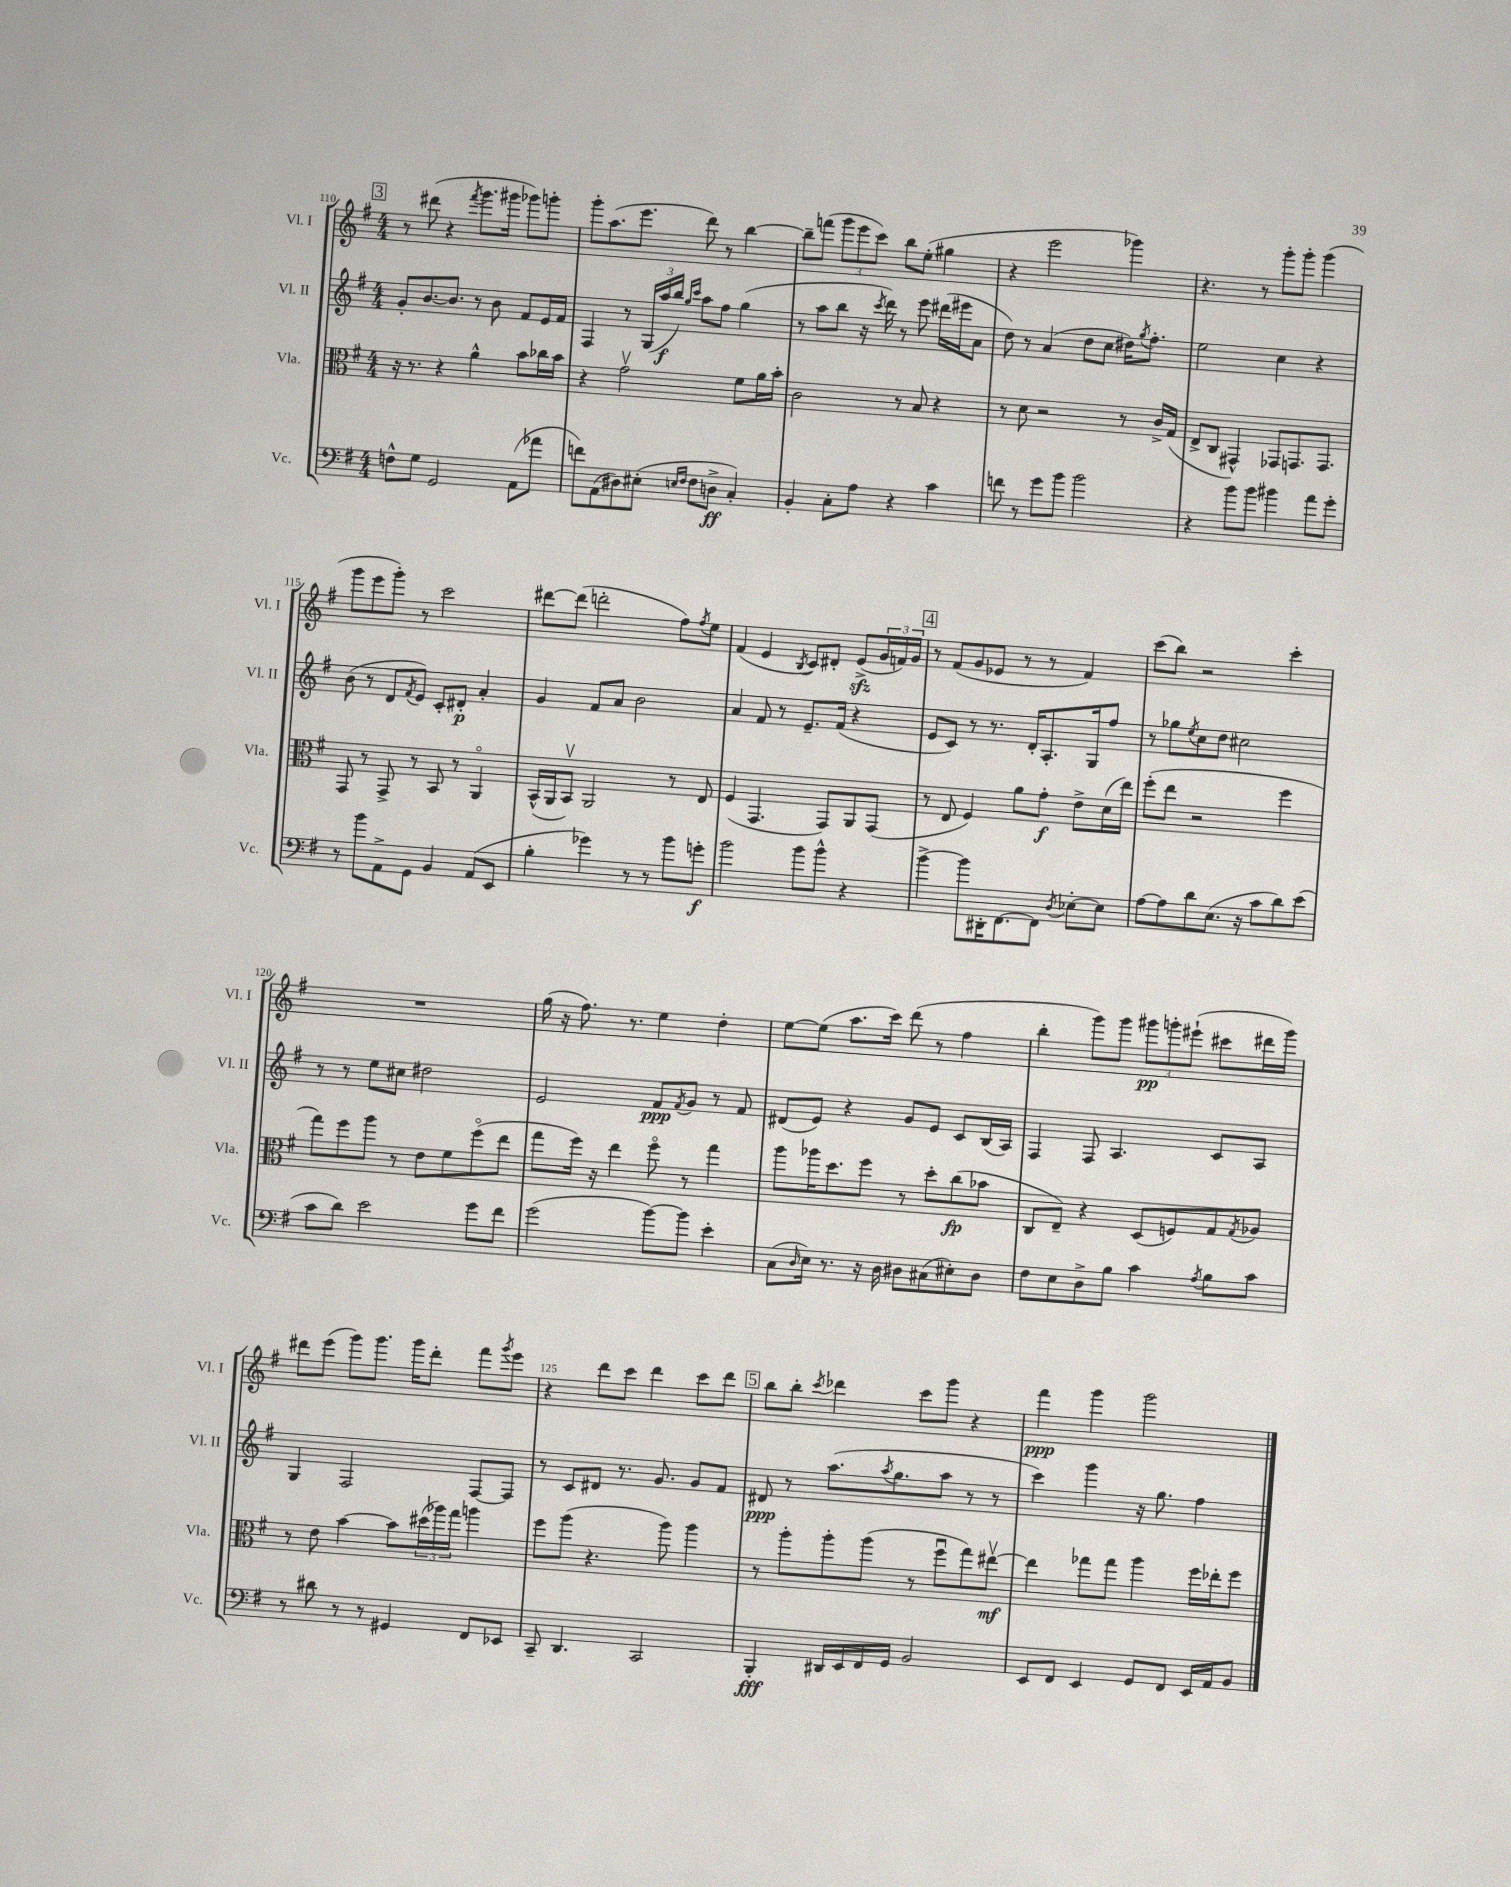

**kern	**dynam	**kern	**dynam	**kern	**dynam	**kern	**dynam
*part4	*part4	*part3	*part3	*part2	*part2	*part1	*part1
*staff4	*staff4	*staff3	*staff3	*staff2	*staff2	*staff1	*staff1
*I"Vc.	*	*I"Vla.	*	*I"Vl. II	*	*I"Vl. I	*
*I'Vc.	*	*I'Vla.	*	*I'Vl. II	*	*I'Vl. I	*
*clefF4	*	*clefC3	*	*clefG2	*	*clefG2	*
*k[f#]	*	*k[f#]	*	*k[f#]	*	*k[f#]	*
*M4/4	*	*M4/4	*	*M4/4	*	*M4/4	*
!!LO:REH:place=s1:t=3
=110	=110	=110	=110	=110	=110	=110	=110
8Fn^^\L	.	16r	.	8g'/L	.	8r	.
.	.	8.r	.	.	.	.	.
8G\J	.	.	.	[8.b/	.	(8ddd#X\	.
2GG/	.	4r	.	.	.	4r	.
.	.	.	.	8.b/J]	.	.	.
.	.	.	.	.	.	8qfff#/	.
.	.	4a^^\	.	8r	.	8.ggg\L	.
.	.	.	.	8b\	.	.	.
.	.	.	.	.	.	16ggg#X\Jk	.
(8AA\L	.	8b\L	.	8f#/L	.	8ggg-X\L)	.
8a-X\J	.	16cc-X\L	.	16e/L	.	8gggn'\J	.
.	.	16b\JJ	.	16f#/JJ	.	.	.
=111	=111	=111	=111	=111	=111	=111	=111
8fn\L)	.	4r	.	4F#/	.	8ggg'\L	.
(8AA\	.	.	.	.	.	(8.aa\	.
8D#X\)	.	2gv\	.	8r	.	.	.
.	.	.	.	.	.	8.eee\J	.
(8E#X'\J	.	.	.	(24G/LL	.	.	.
.	.	.	.	24aa/	f	.	.
.	.	.	.	24bb/JJ)	.	.	.
16qqEn/LL	.	.	.	16qqgg/LL	.	.	.
16qqF#/JJ	.	.	.	16qqccc/JJ	.	.	.
8F#\L	.	.	.	8aa\L	.	8ddd\)	.
8Dn^\J	ff	.	.	8ff#\J	.	8r	.
4C'/)	.	8f#\L	.	(4gg\	.	[4bb\	.
.	.	16a\L	.	.	.	.	.
.	.	16b'\JJ	.	.	.	.	.
=112	=112	=112	=112	=112	=112	=112	=112
4BB'/	.	2c\	.	8r	.	8bb~\L]	.
.	.	.	.	8aa\L	.	(8fffn\J	.
8C'\L	.	.	.	8bb\J	.	12ggg\L	.
.	.	.	.	.	.	12eee\	.
8A\J	.	.	.	16r	.	.	.
.	.	.	.	.	.	12ccc\J)	.
.	.	.	.	8qccc/	.	.	.
.	.	.	.	16ddd\)	.	.	.
4r	.	8r	.	8r	.	8bb\L	.
.	.	8B/	.	8eee\	.	(8ee'\J	.
4c\	.	4r	.	(16ddd#X\LL	.	4gg#X\	.
.	.	.	.	16eee#X\J	.	.	.
.	.	.	.	8a\J	.	.	.
=113	=113	=113	=113	=113	=113	=113	=113
8fn\	.	8r	.	8dd\)	.	4r	.
8r	.	8d\	.	8r	.	.	.
8g\L	.	2r	.	(4a/	.	2eee\	.
8b\J	.	.	.	.	.	.	.
2b\	.	.	.	8dd\L	.	.	.
.	.	.	.	8cc\J	.	.	.
.	.	8r	.	16dd#X\KL)	.	4ggg-X\)	.
.	.	.	.	8qgg/	.	.	.
.	.	.	.	8.ff#'\J	.	.	.
.	.	16c^/LL	.	.	.	.	.
.	.	(16G/JJ	.	.	.	.	.
=114	=114	=114	=114	=114	=114	=114	=114
4r	.	8E^/L	.	2ee\	.	4.r	.
.	.	8C/J	.	.	.	.	.
8b\L	.	4GG#X^^/)	.	.	.	.	.
8b\J	.	.	.	.	.	8r	.
4b#X\	.	8GG-X/L	.	4cc\	.	8ggg'\L	.
.	.	8.GGn/	.	.	.	8ggg'\J	.
8a\L	.	.	.	4r	.	(4ggg\	.
.	.	8.GG/J	.	.	.	.	.
8g'\J	.	.	.	.	.	.	.
!!LO:LB:g=z
=115	=115	=115	=115	=115	=115	=115	=115
8r	.	8GG/	.	(8b\	.	8ggg\L	.
8b\L	.	8r	.	8r	.	8eee\	.
8AA^\	.	8GG^/	.	8d/L	.	8ggg'\J)	.
.	.	.	.	8qf#/	.	.	.
8GG\J	.	8r	.	8e/J)	.	8r	.
4BB/	.	8BB/	.	8c'/L	.	2ccc\	.
.	.	8r	.	8d#X'/J	p	.	.
(8AA/L	.	4AA/	.	4a'/	.	.	.
8EE/J	.	.	.	.	.	.	.
=116	=116	=116	=116	=116	=116	=116	=116
4B'\	.	(16BB^^/LL	.	4g/	.	[8ddd#X\L	.
.	.	16AA/J	.	.	.	.	.
.	.	8BBv/J)	.	.	.	(8ddd#\J]	.
4g-X\)	.	2AA/	.	8f#/L	.	2dddn'\	.
.	.	.	.	8a/J	.	.	.
8r	.	.	.	2b\	.	.	.
8r	.	.	.	.	.	.	.
8b\L	.	8r	.	.	.	8ff#\L)	.
.	.	.	.	.	.	8qff#/	.
8gn'\J	f	8E/	.	.	.	8ee\J	.
=117	=117	=117	=117	=117	=117	=117	=117
2b\	.	(4F#/	.	4a/	.	(4f#/	.
.	.	4.GG/	.	8f#/	.	4e/	.
.	.	.	.	8r	.	.	.
.	.	.	.	.	.	8qB/	.
8b\L	.	.	.	8.e~/L	.	8c/L)	.
8b^^\J	.	8GG/L)	.	.	.	8d#X'/J	.
.	.	.	.	(16f#/Jk	.	.	.
4r	.	8AA/	.	4r	.	(8ezz^/L	.
.	.	(8GG/J	.	.	.	24g/L	.
.	.	.	.	.	.	24fn/)	.
.	.	.	.	.	.	24g/JJ	.
!!LO:REH:place=s1:t=4
=118	=118	=118	=118	=118	=118	=118	=118
[4b^\	.	8r	.	8e/L	.	8r	.
.	.	8E/	.	8c/J)	.	(8f#/L	.
8b\L]	.	4F#/)	.	8r	.	8g/	.
16DD#X'\K	.	.	.	8.r	.	8e-X/J	.
[8.FF#\	.	.	.	.	.	.	.
.	.	8a\L	.	.	.	8r	.
.	.	.	.	16d'/KL	.	.	.
8FF#\J]	.	8g'\J	f	8.A'/	.	8r	.
8qD/	.	.	.	.	.	.	.
[8E-X'\L	.	8e^\L	.	.	.	4f#/)	.
.	.	.	.	16G/k	.	.	.
8E-\J]	.	(16d\L	.	8ff#/J	.	.	.
.	.	16ee\JJ)	.	.	.	.	.
=119	=119	=119	=119	=119	=119	=119	=119
[8A\L	.	(8ff#'\L	.	8r	.	(8ccc\L	.
8A\]	.	8ee\J	.	8gg-X\L	.	8bb\J)	.
.	.	.	.	8qee/	.	.	.
8d\	.	2r	.	8cc\	.	2r	.
(8.E\J	.	.	.	8dd\J	.	.	.
.	.	.	.	2cc#X\	.	.	.
16r	.	.	.	.	.	.	.
8c\L	.	.	.	.	.	.	.
8d\)	.	4ff#\	.	.	.	4ccc'\	.
(8e\J	.	.	.	.	.	.	.
!!LO:LB:g=z
=120	=120	=120	=120	=120	=120	=120	=120
8c\L	.	8gg\L)	.	8r	.	1r	.
8d\J)	.	8ff#\	.	8r	.	.	.
2e\	.	8aa\J	.	8ee\L	.	.	.
.	.	8r	.	8cc#X\J	.	.	.
.	.	8e\L	.	2dd#X\	.	.	.
.	.	8f#\	.	.	.	.	.
8g\L	.	(8ff#\	.	.	.	.	.
8f#\J	.	8ee\J	.	.	.	.	.
=121	=121	=121	=121	=121	=121	=121	=121
(2g\	.	8gg\L	.	2e/	.	(16gg\	.
.	.	.	.	.	.	16r	.
.	.	16ff#\Jk)	.	.	.	8.ff#\)	.
.	.	16r	.	.	.	.	.
.	.	4ee\	.	.	.	.	.
.	.	.	.	.	.	8.r	.
[8b\L)	.	8ff#\	.	8f#/L	ppp	4ee\	.
.	.	.	.	8qf#/	.	.	.
8b\J]	.	8r	.	8g/J	.	.	.
4e'\	.	4gg\	.	8r	.	4dd'\	.
.	.	.	.	8f#/	.	.	.
=122	=122	=122	=122	=122	=122	=122	=122
(8C\L	.	8aa\L	.	(8d#X/L	.	[8ee\L	.
16qqD/	.	.	.	.	.	.	.
16E\Jk)	.	16aa-X\K	.	8e/J)	.	(8ee\J]	.
8.r	.	8.dd\	.	.	.	.	.
.	.	.	.	4r	.	8.aa\L	.
16r	.	8ff#\J	.	.	.	.	.
16D\	.	.	.	.	.	16ccc\Jk)	.
8D#X\L	.	8r	.	8g/L	.	(8ddd\	.
(8C#X\	.	8dd'\L	.	8e/J	.	8r	.
8E#X'\)	.	(8cc\	fp	8c/L	.	4ff#\	.
8D#\J	.	8b-X\J	.	(16B/L	.	.	.
.	.	.	.	16A/JJ)	.	.	.
=123	=123	=123	=123	=123	=123	=123	=123
8F#\L	.	8C/L	.	4F#/	.	4bb'\	.
8E\	.	8E~/J)	.	.	.	.	.
8D^\	.	4r	.	8F#/	.	8ggg\L)	.
8B\J	.	.	.	4.A/	.	8ggg\J	.
4c\	.	(8D/L	.	.	.	12ggg#X\L	pp
.	.	.	.	.	.	12gggn'\	.
.	.	8Fn/)	.	.	.	.	.
.	.	.	.	.	.	(12eee#X`\J	.
8qA/	.	.	.	.	.	.	.
8B\L	.	8G/	.	8c/L	.	8ccc#X\L	.
.	.	8qG/	.	.	.	.	.
8c\J	.	8A-X/J	.	8A/J	.	16ddd#X\L	.
.	.	.	.	.	.	16ggg\JJ)	.
!!LO:LB:g=z
=124	=124	=124	=124	=124	=124	=124	=124
8r	.	8r	.	4G/	.	8ddd#X\L	.
8d#X\	.	8e\	.	.	.	(8eee\J	.
8r	.	[4b\	.	2F#/	.	8ggg\L)	.
8r	.	.	.	.	.	8.ggg\J	.
4GG#X/	.	8b\L]	.	.	.	.	.
.	.	.	.	.	.	16ggg\KL	.
.	.	(24dd#X\L	.	.	.	8ddd#'\J	.
.	.	24aa-X\)	.	.	.	.	.
.	.	24gg\JJ	.	.	.	.	.
8FF#/L	.	4aan\	.	[8F#/L	.	8fff#\L	.
.	.	.	.	.	.	8qggg/	.
8EE-X/J	.	.	.	8F#/J]	.	8eee\J	.
=125	=125	=125	=125	=125	=125	=125	=125
8CC~/	.	8ff#\L	.	8r	.	4r	.
4.DD/	.	(8aa\J	.	8c/L	.	.	.
.	.	4.r	.	8d#X/J	.	8ddd\L	.
.	.	.	.	8.r	.	8ccc\J	.
2CC/	.	.	.	.	.	4ddd\	.
.	.	.	.	8.g/	.	.	.
.	.	8aa\)	.	.	.	.	.
.	.	4aa\	.	8g/L	.	8ccc\L	.
.	.	.	.	8f#/J	.	8ddd\J	.
!!LO:REH:place=s1:t=5
=126	=126	=126	=126	=126	=126	=126	=126
4BBB'/	fff	8r	.	8d#X/	ppp	8bb\L	.
.	.	8aa'\L	.	8r	.	8bb'\J	.
.	.	.	.	.	.	8qccc/	.
16DD#X/LL	.	8aa'\	.	(8.aa\L	.	4ddd-X\	.
16EE/	.	.	.	.	.	.	.
16FF#/	.	(8aa\J	.	.	.	.	.
.	.	.	.	8qaa/	.	.	.
16GG/JJ	.	.	.	8.gg\	.	.	.
2BB/	.	8r	.	.	.	8ccc\L	.
.	.	8ff#u\L	.	8aa\J	.	8ggg\J	.
.	.	8gg\)	.	8r	.	4r	.
.	.	[8ee#Xv\J	mf	8r	.	.	.
=127	=127	=127	=127	=127	=127	=127	=127
8EE/L	.	4ee#\]	.	4ccc\)	.	4fff#\	ppp
8FF#/J	.	.	.	.	.	.	.
4EE/	.	8gg-X\L	.	4ggg\	.	4ggg\	.
.	.	8gg-\J	.	.	.	.	.
8GG/L	.	4aa\	.	16r	.	2ggg\	.
.	.	.	.	8.gg\	.	.	.
8FF#/J	.	.	.	.	.	.	.
16EE/LL	.	16ff#\LL	.	4ff#\	.	.	.
16AA/J	.	16ee-X'\J	.	.	.	.	.
8BB/J	.	8ff#\J	.	.	.	.	.
==	==	==	==	==	==	==	==
*-	*-	*-	*-	*-	*-	*-	*-
